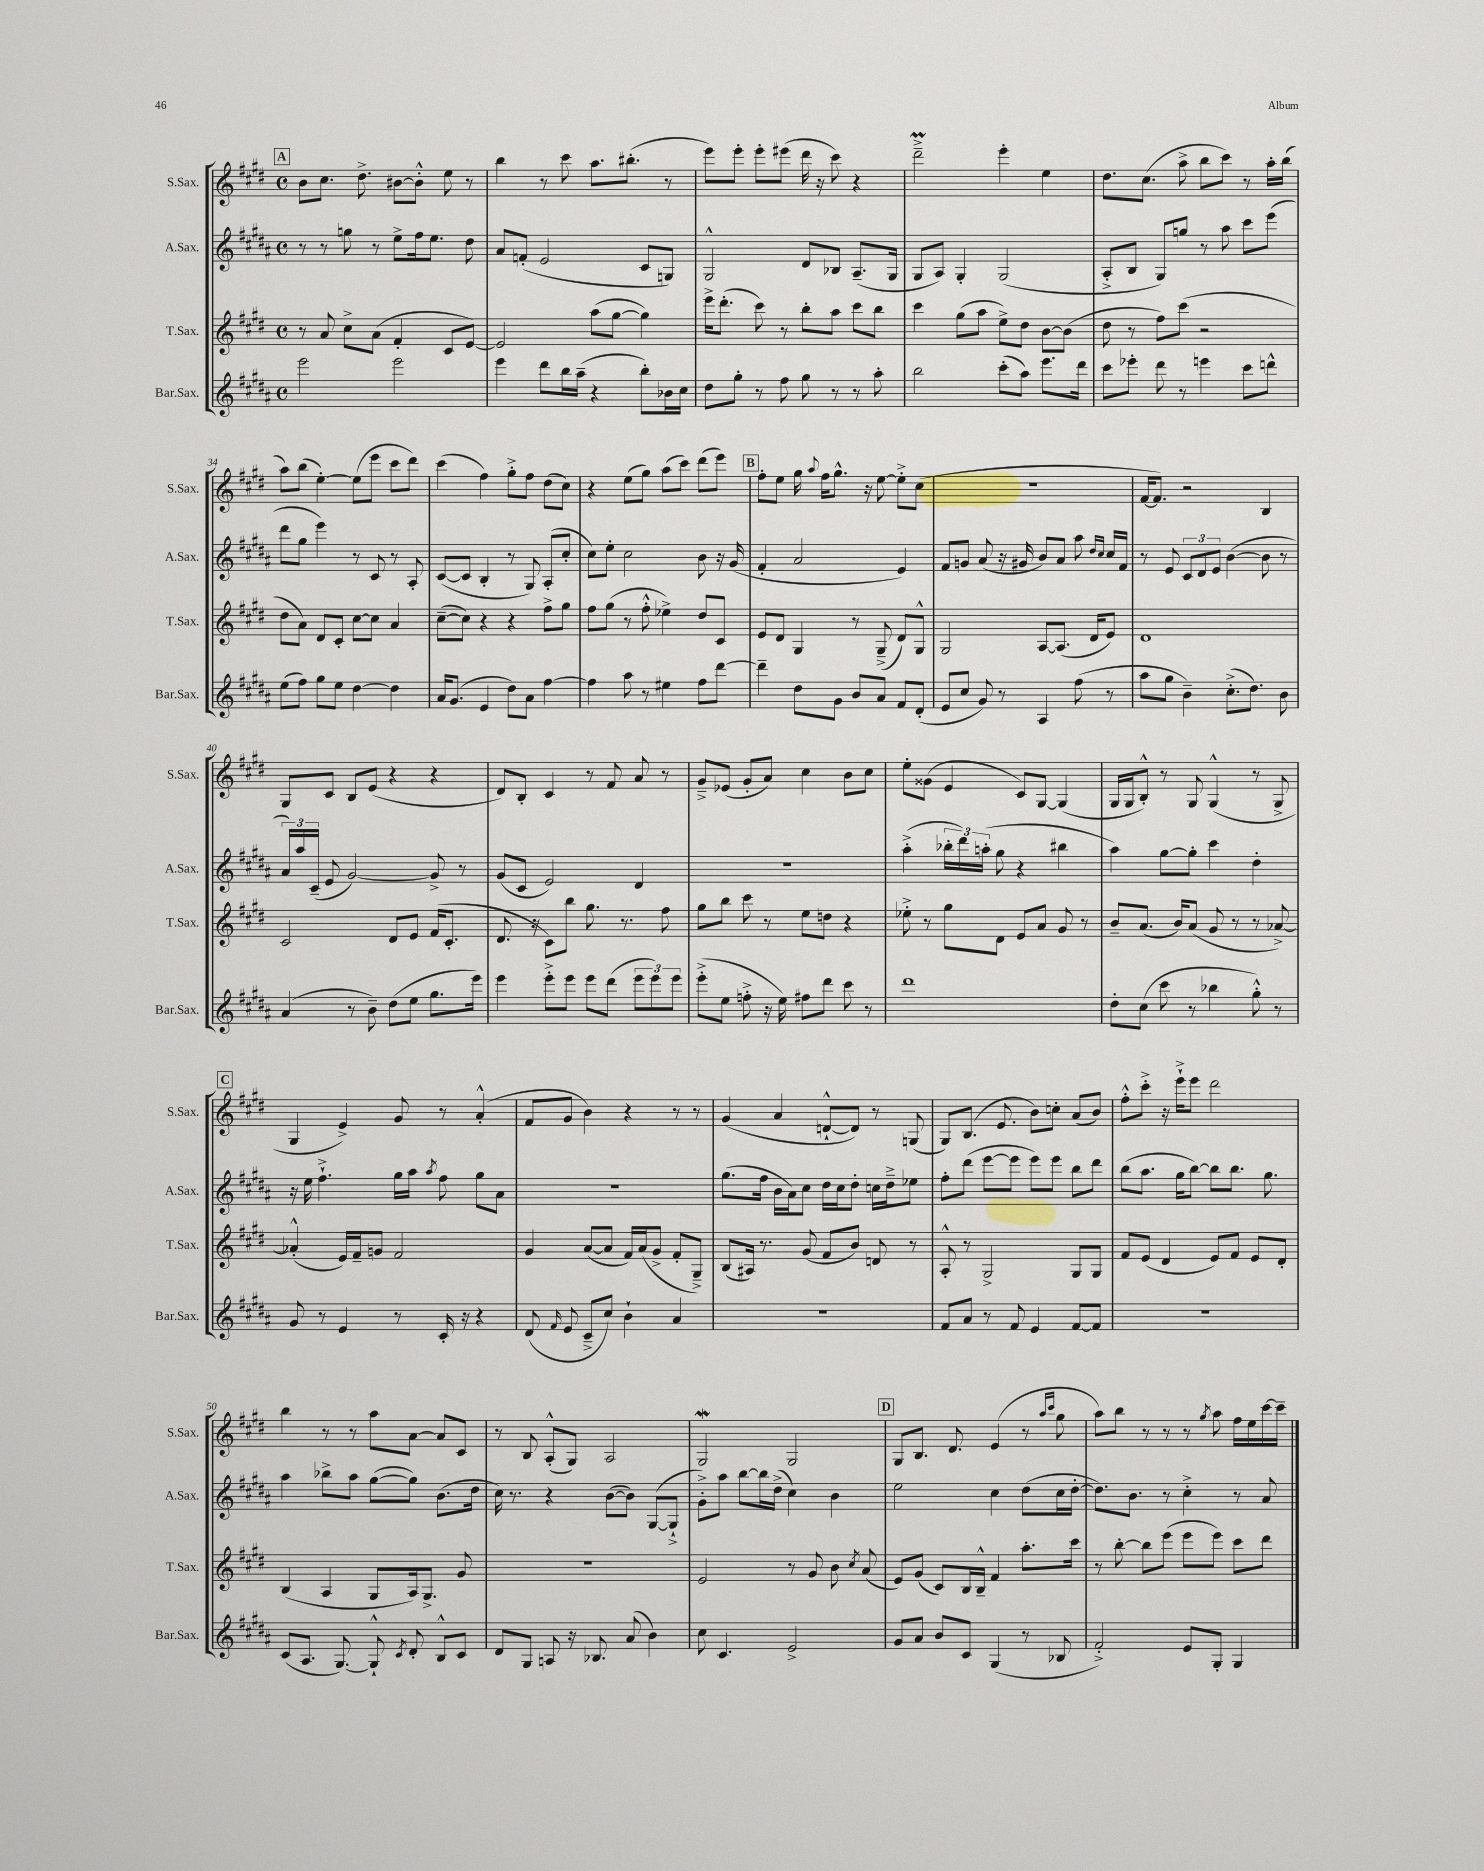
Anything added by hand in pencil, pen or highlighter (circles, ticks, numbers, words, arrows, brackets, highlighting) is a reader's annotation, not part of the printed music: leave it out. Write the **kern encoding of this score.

**kern	**kern	**kern	**kern
*staff4	*staff3	*staff2	*staff1
*clefG2	*clefG2	*clefG2	*clefG2
*k[f#c#g#d#a#]	*k[f#c#g#d#]	*k[f#c#g#d#a#]	*k[f#c#g#d#]
*M4/4	*M4/4	*M4/4	*M4/4
*met(c)	*met(c)	*met(c)	*met(c)
2eee	8r	8r	8b
.	8a	8r	8.cc#
.	8cc#^	8gg	.
.	.	.	8.dd#^
.	(8a	8r	.
2eee	4f#'	8ee^	[8b#
.	.	16ff#	8b#'^^]
.	.	8.ee	.
.	8c#	.	8ee
.	[8e)	8dd#	8r
=	=	=	=
4eee	2e]	8a#	4bb
.	.	(8f'	.
8ddd#	.	2e	8r
16bb	.	.	8ccc#
(16aa#~	.	.	.
4r	(8aa	.	8.aa
.	[8gg#	.	.
.	.	.	(8.bb#'
8bb')	4gg#])	8c#	.
16b-	.	8G)	8r
16cc#	.	.	.
=	=	=	=
8dd#	16eee^	2G#^^	8eee)
.	(8.ddd#'	.	.
8gg#'	.	.	8eee'
8r	8ccc#)	.	8eee'
8ff#	8r	.	(8eee#
8gg#	8bb'	8d#	16ddd#
.	.	.	16r
8r	8aa	8B-	8ccc#)
8r	8ccc#	(8.A#~	4r
8aa#'	8bb	.	.
.	.	16G#	.
=	=	=	=
2bb	4ccc#	8G#	2ddd#~^
.	.	8A#)	.
.	(8gg#	4G#'	.
.	8aa	.	.
(8ccc#'	8ee^)	(2G#	4eee'
8aa#)	8dd#	.	.
8.eee	[8b	.	4ee
.	(8b]	.	.
16ddd#	.	.	.
=	=	=	=
8ccc#	8dd#	8A#'^	8.dd#
8eee-'	8r	8B	.
.	.	.	(8.cc#
8ddd#	8ff#)	8G#)	.
8r	(8ccc#	8gg	8aa^
4eee	2r	8r	8bb
.	.	8aa#	8ccc#)
8ccc#	.	8ccc#	8r
8ddd^^	.	(8eee	16aa'
.	.	.	(16bb
=	=	=	=
(8ee	8dd#	8ddd#	8aa)
8ff#)	8a)	8gg#	(8bb
8gg#	8d#	4eee)	[4ee')
8ee	8c#'	.	.
[4dd#	[8cc#	8r	(8ee]
.	8cc#]	8c#	8eee
4dd#]	4a	8r	8ccc#
.	.	8A#'	8ddd#)
=	=	=	=
16a#	([8cc#~	([8c#	(4ccc#
(8.g#	.	.	.
.	8cc#])	8c#]	.
4e	4r	4B'	4ff#)
8dd#)	4r	8r	8gg#'^
8a#	.	8G#)	8ff#
[4ff#	8ff#^	(8A#'	(8dd#
.	8gg#	8cc#'	8cc#)
=	=	=	=
4ff#]	8ff#	8cc#)	4r
.	(8gg#	8ee'	.
8aa#	8r	2cc#	(8ee
8r	8ff#'^^	.	8gg#)
4ee#	4ee-^)	.	(8aa
.	.	.	8ccc#)
8ff#	8dd#	8b	(8ddd#
[8ddd#	8c#	16r	8eee)
.	.	(16g#	.
=	=	=	=
4ddd#~]	8e	4f#'	8ff#'
.	8d#	.	8ee
8dd#	4G#	2a#	16gg#
.	.	.	8qqaa
.	.	.	16ff#
8g#	.	.	8.gg#^^
8b	8r	.	.
.	.	.	16r
8a#	(8G#~^	.	[8ee
8f#	8d#)	4e)	8ee'^]
(8d#'	8G#^^	.	(8cc#
=	=	=	=
8e	2G#	8f#	1r
8cc#	.	8g	.
8g#)	.	(8a#	.
8r	.	16r	.
.	.	16g#	.
4A#	[8A	8b)	.
.	(8.A]	8a#	.
(8ff#	.	8aa#	.
.	16d#	.	.
.	.	16qqdd#	.
.	.	16qqcc#	.
8r	8e)	16cc#	.
.	.	16f#	.
=	=	=	=
8aa#	1d#	8r	[16f#
.	.	.	8.f#])
8gg#	.	8e	.
4b~)	.	12c#	2r
.	.	12d#	.
.	.	12e	.
(8.cc#'^	.	([4b	.
8.dd#)	.	.	.
.	.	8b]	4B
8b	.	8r	.
=	=	=	=
(4a#	2c#	24a#)	8G#
.	.	24aa#	.
.	.	(24c#~	.
.	.	8e	8c#
8r	.	[2g#)	8B
8b~)	.	.	(8e
(8dd#	8d#	.	4r
8ee	8e	.	.
8.gg#	(16f#	8g#^]	4r
.	8.c#'	.	.
.	.	8r	.
16eee)	.	.	.
=	=	=	=
4eee	8.d#	(8g#	8d#)
.	.	8c#	8B'
.	16r	.	.
8eee'^	8c#)	2e)	4c#
8eee	8bb	.	.
8eee	8.gg#	.	8r
(8ddd#	.	.	8f#
.	8.r	.	.
12eee	.	4d#	8a
12eee)	.	.	.
.	8ff#	.	8r
12eee	.	.	.
=	=	=	=
(8eee'^	8gg#	1r	8g#~^
8ee	8bb	.	(8e-
8ff'^	8ccc#	.	8g#'
16r	8r	.	8a)
16ee)	.	.	.
8ff#	8ee	.	4cc#
8ddd#	8dd	.	.
8ccc#	4r	.	8b
8r	.	.	8cc#
=	=	=	=
1ddd#	8ee-'^	(4aa#'^	8ee'
.	8r	.	(8g##
.	8gg#	24bb-'	4e
.	.	24ddd#)	.
.	.	(24aa'	.
.	8d#	8gg#	.
.	8e	4r	8c#)
.	8a	.	[8G#
.	8g#	4bb#	(4G#]
.	8r	.	.
=	=	=	=
8dd#'	8b~	4aa#)	16G#
.	.	.	16G#
(8cc#	(8.a	.	8B'^^)
8ccc#	.	[8gg#	8r
.	16b)	.	.
8r	(8a	8gg#']	8G#
4bb-	8g#	4ccc#	(4G#^^
.	8r	.	.
8gg#'^^)	8r	4dd#'	8r
8r	[8a-^)	.	8G#^
=	=	=	=
8g#	(4a-'^^]	16r	4G#
.	.	16ee	.
8r	.	4.ff#`^	.
4e	16e)	.	4e^)
.	16f#~	.	.
.	8g	.	.
8r	2f#	16gg#	8g#
.	.	16aa#	.
.	.	8qaa#	.
16c#'	.	8ff#	8r
16r	.	.	.
4r	.	8gg#	(4a'^^
.	.	8a#	.
=	=	=	=
(8d#	4g#	1r	8f#
16qqf#	.	.	.
8e	.	.	8g#
8c#~^	([8a	.	4b)
8cc#)	8a]	.	.
4b`	16f#)	.	4r
.	(16a	.	.
.	8g#^	.	.
4a#	8f#'	.	8r
.	8G#~^)	.	8r
=	=	=	=
1r	(8B	(8.gg#	(4g#
.	16A#)	.	.
.	8.r	16ff#	.
.	.	16b	4a
.	.	16a#)	.
.	(8g#	8cc#	.
.	8f#	16dd#	[8d`^^
.	.	16cc#	.
.	8b)	8dd#'	8d])
.	8d	16cc	8r
.	.	16dd#~^	.
.	8r	8ee-	(8G
=	=	=	=
8f#	8A'^^	8ff#'	8G#)
8a#	8r	(8ddd#	(8.B
8r	2G#^	[8eee	.
.	.	.	8.e
8f#	.	8eee]	.
4e	.	8eee)	8b)
.	.	8eee	8cc'
[8f#	8G#	8bb	(8a
8f#]	8G#	8ddd#	8b)
=	=	=	=
1r	8f#	(8bb	8ff#'^^
.	(8e	8.aa#	8ccc#'^
.	4d#	.	16r
.	.	16gg#	16eee`^
.	.	[8bb)	8eee
.	8e)	8bb]	2ddd#
.	8f#	8.bb	.
.	8e	.	.
.	.	8.gg#	.
.	8d#'	.	.
=	=	=	=
(8c#	(4B	4aa#	4bb
8.A#	.	.	.
.	4A	8bb-^	8r
[8.G#)	.	.	.
.	.	8aa#	8r
8G#`^^]	8G#	([8gg#	8aa
8qc#	.	.	.
8d#'	16A)	8gg#])	[8a
.	8.G#^	.	.
8B^^	.	(8.b	8a]
8c#	8g#	.	8c#
.	.	16dd#	.
=	=	=	=
8d#	1r	16cc#)	8r
.	.	8.r	.
8G#	.	.	8B
8A	.	4r	(8A'^^
16r	.	.	8G#)
8.B-	.	.	.
.	.	([8b	2A
(8a#	.	8b])	.
4b)	.	([8G#	.
.	.	8G#`^]	.
=	=	=	=
8cc#	2e	8g#'^)	2G#
4.c#	.	8aa#	.
.	.	[8bb	.
.	.	16bb]	.
.	.	(16dd#^	.
2e^	8r	4cc#)	2G#
.	8g#	.	.
.	8b	4b	.
.	8qcc#	.	.
.	(8a	.	.
=	=	=	=
8g#	8e)	2ee	8G#
8a#	(8g#	.	8.B
8b	8c#)	.	.
.	.	.	8.d#
8c#	16B	.	.
.	16B~^^	.	.
(4G#	4f#	4cc#	(4e
8r	8.aa'	(8dd#	8r
.	.	.	16qqaa
.	.	.	16qqccc#
8B-	.	16cc#	8gg#
.	16ccc#	[16dd#'	.
=	=	=	=
2f#'^)	8r	8.dd#])	8aa)
.	[8bb'	.	8bb
.	.	8.b	.
.	8bb]	.	8r
.	(8eee	8r	8r
8e	8eee	4cc#'^	8r
.	.	.	8qgg#
8G#'	8eee)	.	8aa
4G#	8ccc#	8r	16ff#
.	.	.	16ee
.	8ddd#	8a#	[16ccc#
.	.	.	16ccc#~]
==	==	==	==
*-	*-	*-	*-
